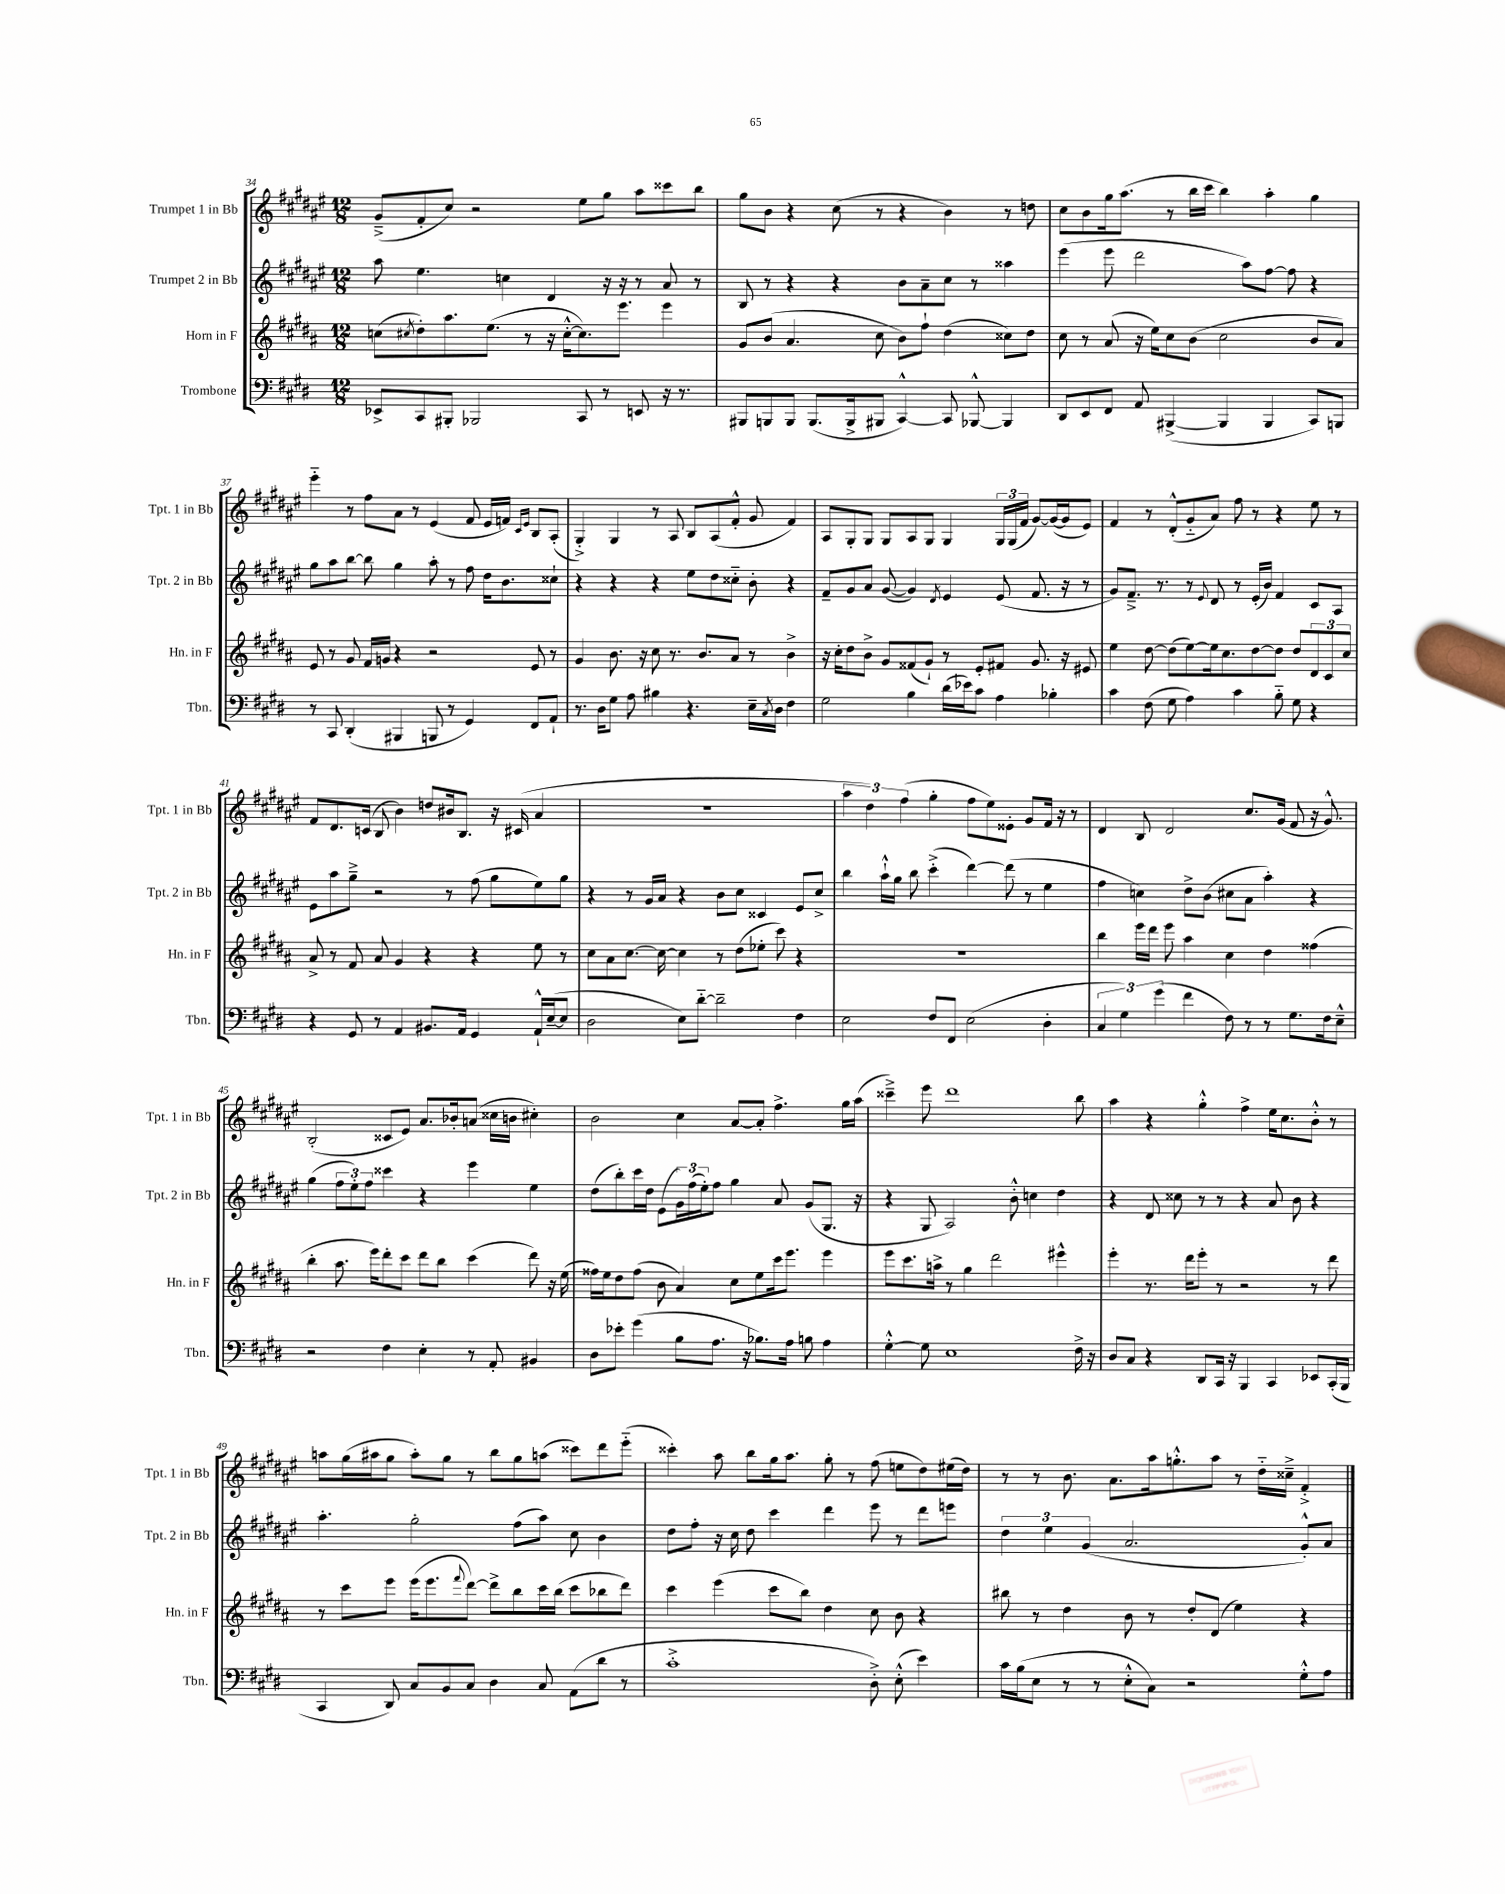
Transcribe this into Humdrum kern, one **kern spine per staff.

**kern	**kern	**kern	**kern
*staff4	*staff3	*staff2	*staff1
*clefF4	*clefG2	*clefG2	*clefG2
*k[f#c#g#d#]	*k[f#c#g#d#a#]	*k[f#c#g#d#a#e#]	*k[f#c#g#d#a#e#]
*M12/8	*M12/8	*M12/8	*M12/8
8EE-^	(8cc	8aa#	(8g#~^
.	8qcc#	.	.
8CC#	8dd#')	4.ee#	8f#'
8BBB#'	8.aa#	.	8cc#)
2BBB-	.	.	2r
.	(8.ee	.	.
.	.	4cc	.
.	8r	.	.
.	16r	4d#	.
.	[16cc#'^^	.	.
8CC#	8.cc#])	.	8ee#
8r	.	16r	8gg#
.	8.eee	16r	.
8EE	.	8r	8aa#
16r	4eee	8a#	8ccc##
8.r	.	.	.
.	.	8r	8bb
=	=	=	=
8BBB#	8g#	8B	8gg#
8BBB	(8b	8r	8b
8BBB	4.a#	4r	4r
(8.BBB	.	.	.
.	.	4r	(8cc#
16BBB^	.	.	.
8BBB#	8cc#	.	8r
[4CC#^^)	8b)	8b	4r
.	8ff#`	8a#~	.
8CC#]	(4dd#	8cc#	4b)
[8BBB-^^	.	8r	.
4BBB-]	8cc##)	4aa##	8r
.	8dd#	.	8dd
=	=	=	=
8DD#	8cc#	(4eee#	8cc#
8EE	8r	.	8b
8FF#	(8a#	8eee#	16gg#
.	.	.	(8.aa#
8AA	16r	2ddd#	.
.	16ee)	.	.
([4BBB#^	8cc#	.	8r
.	(8b	.	16bb
.	.	.	16ccc#
4BBB#]	2cc#	.	4bb)
.	.	8aa#)	.
4BBB#	.	[8ff#	4aa#'
.	.	8ff#]	.
8CC#)	8b	4r	4gg#
8BBB	8a#)	.	.
=	=	=	=
8r	8e	8gg#	4eee#'~
8CC#	8r	8aa#	.
(4DD#'	8g#	[8bb	8r
.	16f#	8bb]	8ff#
.	16g	.	.
4BBB#	4r	4gg#	8a#
.	.	.	8r
8BBB	2r	8aa#'	(4e#
8r	.	8r	.
4GG#)	.	8ff#	8f#
.	.	16dd#	16e#
.	.	8.b	16f)
.	.	.	16qqc#
.	.	.	16qqe#
8FF#	8e	.	8B
8AA`	8r	8cc##`	(8A#'
=	=	=	=
8.r	4g#	4r	4G#'^)
16D#	.	.	.
8G#	8.b	4r	4G#
8A	.	.	.
.	16r	.	.
4B#	8cc#	4r	8r
.	8.r	.	8A#
4.r	.	8ee#	8B
.	8.b	.	.
.	.	8dd#	(8A#
.	8a#	8cc##'~	8f#'^^
16E~	8r	8b'	8g#
8qC#	.	.	.
16D#	.	.	.
4F#	4b^	4r	4f#)
=	=	=	=
2G#	16r	8f#~	8A#
.	16cc#'	.	.
.	8dd#	8g#	8G#'
.	8b^	8a#	8G#
.	8g#	([8g#	8G#
4B	(8f##	4g#])	8A#
.	8g#`)	.	8G#
.	.	8qd#	.
(16d#	8r	4e#	4G#
16e-)	.	.	.
8c#	8e'	.	.
4A	8f#	(8e#	24G#
.	.	.	(24G#
.	.	.	24f#
.	8.g#	8.f#	[8g#)
4B-'	.	.	(16g#_
.	16r	16r	16g#]
.	8e#	8r	8e#)
=	=	=	=
4c#	4ee	8g#)	4f#
.	.	8.f#~^	.
(8F#	[8dd#	.	8r
.	.	8.r	.
8G#	(8dd#]	.	(8d#'^^
4A)	[8ee)	8r	8g#'~
.	.	8qqe#	.
.	16ee]	8d#	8a#)
.	8.cc#	.	.
4c#	.	8r	8ff#
.	[8dd#	(16e#'	8r
.	.	16b)	.
8B'~	8dd#]	4f#	4r
8G#	8dd#	.	.
4r	12d#	8c#	8ee#
.	12c#	.	.
.	.	8A#	8r
.	12cc#	.	.
=	=	=	=
4r	8a#^	8e#	8f#
.	8r	8aa#	8.d#
8GG#	8f#	8gg#~^	.
.	.	.	(16c
8r	8a#	2r	8B
4AA	4g#	.	4b)
8.BB#	4r	.	8dd
.	.	8r	16b#
16AA	.	.	8.B
4GG#	4r	(8ff#	.
.	.	8gg#	16r
.	.	.	(16c#
16AA`^^	8ee	8ee#)	4a#
([16E~	.	.	.
8E]	8r	8gg#	.
=	=	=	=
2D#	8cc#	4r	1.r
.	8a#	.	.
.	[8.cc#	8r	.
.	.	16g#	.
.	16cc#_	16a#	.
8E)	4cc#]	4r	.
[8d#'~	.	.	.
2d#~]	8r	8b	.
.	(8dd#	8cc#	.
.	8ee-'	4c##	.
.	8ccc#)	.	.
4F#	4r	8e#	.
.	.	8cc#^	.
=	=	=	=
2E	1.r	4bb	6aa#
.	.	.	6dd#)
.	.	16aa#`^^	.
.	.	16gg#	.
.	.	.	(6ff#
.	.	8bb	.
8F#	.	(4ccc#'^	4gg#'
8FF#	.	.	.
(2E	.	[4ddd#)	8ff#
.	.	.	8ee#)
.	.	(8ddd#]	8e##'
.	.	8r	8g#
4D#'	.	4ee#	16f#
.	.	.	16r
.	.	.	8r
=	=	=	=
6C#	4bb	4ff#	4d#
6G#)	.	.	.
.	16eee	4cc)	8B
.	16ddd#	.	.
(6g#	.	.	.
.	8eee	.	2d#
4f#	4aa#	8dd#^	.
.	.	(8b	.
8F#)	4cc#	8cc#	.
8r	.	8a#	8.cc#
8r	4dd#	4aa#')	.
.	.	.	(16g#
8.G#	.	.	8f#
.	(4ff##	4r	16r
16F#	.	.	8.g#^^)
8E~^^	.	.	.
=	=	=	=
2r	4bb'	(4gg#	(2B'
.	8.aa#	12ff#	.
.	.	12ee#')	.
.	.	12ff#	.
.	16eee)	.	.
4F#	8ddd#'	4ccc##	8c##
.	8ccc#	.	8e#)
4E'	8ddd#	4r	8.a#
.	8bb	.	.
.	.	.	16b-'
8r	(4ccc#	4eee#	(8a
8AA'	.	.	16cc##
.	.	.	16b
4BB#	8ddd#)	4ee#	4cc#')
.	16r	.	.
.	(16ee	.	.
=	=	=	=
8D#	16ff##)	(8dd#	2b
.	16ee	.	.
8e-'	8dd#	8bb')	.
(4g#	(8ff##	16ccc#	.
.	.	16dd#	.
.	8b	(8e#	.
8B	4a#)	24g#)	4cc#
.	.	(24ff#	.
.	.	24ee#')	.
8.A	.	8ff#	.
.	8cc#	4gg#	[8a#
16r	.	.	.
8.B-)	8ee	.	8a#']
.	16ccc#	8a#	4.ff#^
16A	8.eee	.	.
8B	.	(8g#	.
4A	4eee	8.G#	.
.	.	.	16gg#
.	.	16r	(16aa#
=	=	=	=
[4G#'^^	8eee	4r	4ccc##~^)
.	8.ccc#	.	.
8G#]	.	8G#	8eee#
.	16aa^	.	.
1E	8r	2A#)	1ddd#
.	4gg#	.	.
.	2ddd#	.	.
.	.	8b'^^	.
.	.	4cc	.
.	4eee#^^	4dd#	.
16F#^	.	.	8bb
16r	.	.	.
=	=	=	=
8D#	4eee'	4r	4aa#
8C#	.	.	.
4r	8.r	8d#	4r
.	.	8cc##	.
.	16ddd#	.	.
8DD#	8eee'	8r	4gg#'^^
16CC#	8r	8r	.
16r	.	.	.
4BBB	2r	4r	4ff#^
4CC#	.	8a#	16ee#
.	.	.	8.cc#
.	.	8b	.
8EE-	8r	4r	8b'^^
(16CC#'	8ddd#	.	8r
16BBB	.	.	.
=	=	=	=
4CC#	8r	4.aa#'	8aa
.	8ccc#	.	(16gg#
.	.	.	16aa#
8DD#)	8eee	.	8gg#
8C#	(16eee	2gg#'	8aa#')
.	8.eee	.	.
8BB	.	.	8gg#
.	8qqfff#	.	.
8C#	[8ddd#)	.	8r
4D#	8ddd#^]	.	8bb
.	8bb	(8ff#	8gg#
8C#	16ccc#	8aa#)	(8aa
.	(16bb	.	.
(8AA	8ccc#	8cc#	8ccc##)
8d#	8bb-	4b	8ddd#
8r	8ddd#)	.	(8eee#'~
=	=	=	=
1c#'^	4ccc#	8dd#	4ccc##')
.	.	8ff#'	.
.	(4eee	16r	8aa#
.	.	16cc#	.
.	.	8dd#	8bb
.	8ccc#	4ccc#	16gg#
.	.	.	8.aa#
.	8bb)	.	.
.	4dd#	4ddd#	8gg#'
.	.	.	8r
8D#'^)	8cc#	8eee#	(8ff#
(8E'^^	8b	8r	8ee
4e)	4r	8ddd#	8dd#)
.	.	8eee	(16ee#
.	.	.	16dd#)
=	=	=	=
16c#	8bb#	6dd#	8r
(16B	.	.	.
8E	8r	.	8r
.	.	6ee#	.
8r	4dd#	.	8.b
.	.	(6g#	.
8r	.	.	.
.	.	.	8.a#
8E'^^	8b	2.a#	.
8C#)	8r	.	16aa#
.	.	.	8.gg'^^
2r	8dd#'	.	.
.	(8d#	.	8aa#
.	4ee)	.	8r
.	.	.	16dd#'~
.	.	.	16cc##~^
8G#'^^	4r	8g#'^^)	4f#'^
8A	.	8a#	.
==	==	==	==
*-	*-	*-	*-
